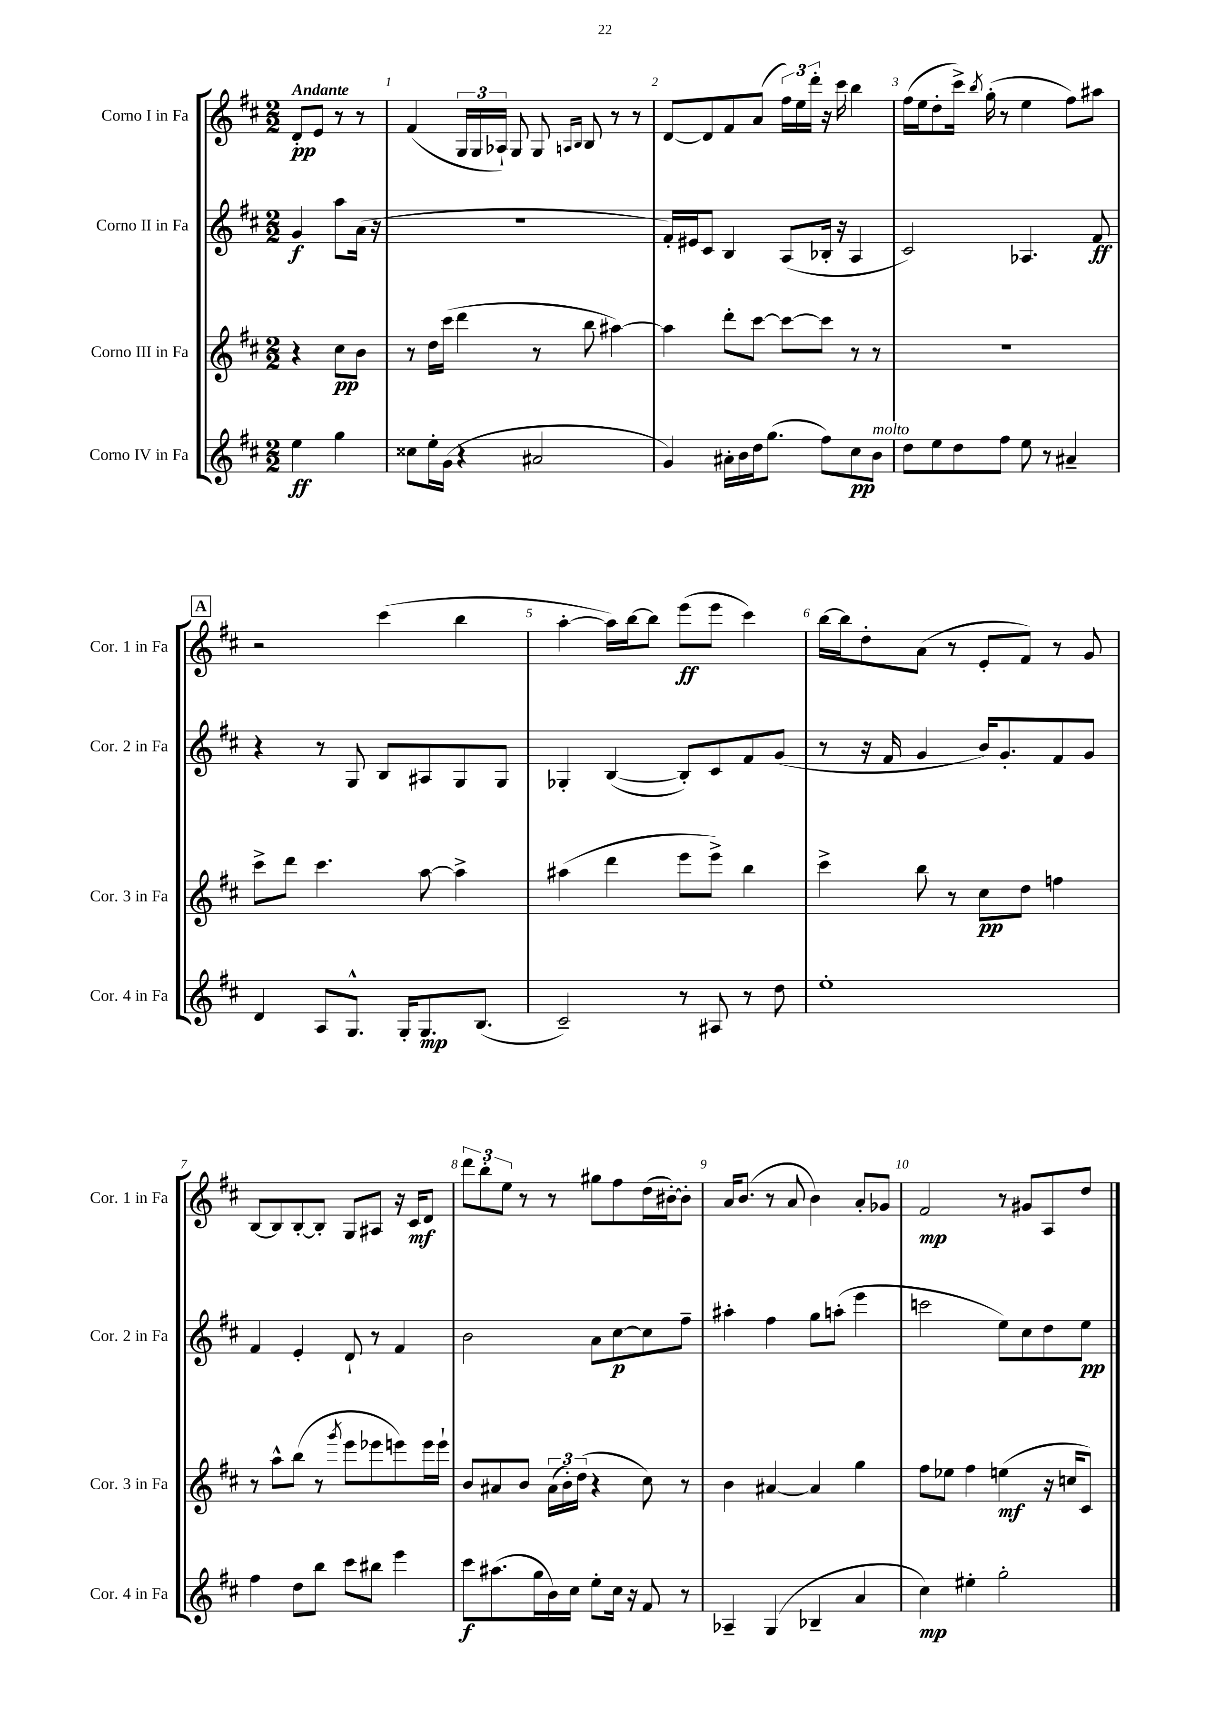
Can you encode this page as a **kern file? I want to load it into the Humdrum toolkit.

**kern	**kern	**kern	**kern
*staff4	*staff3	*staff2	*staff1
*clefG2	*clefG2	*clefG2	*clefG2
*k[f#c#]	*k[f#c#]	*k[f#c#]	*k[f#c#]
*M2/2	*M2/2	*M2/2	*M2/2
4ee	4r	4g	8d'
.	.	.	8e
4gg	8cc#	8aa	8r
.	8b	(16a	8r
.	.	16r	.
=	=	=	=
8cc##	8r	1r	(4f#
16ee'	16dd	.	.
(16g	(16ccc#	.	.
4r	4ddd	.	24G
.	.	.	24G
.	.	.	24A-`)
.	.	.	8G
2a#	8r	.	8G
.	.	.	16qqA
.	.	.	16qqB
.	8bb	.	8B
.	[4aa#)	.	8r
.	.	.	8r
=	=	=	=
4g)	4aa#]	16f#')	[8d
.	.	16e#	.
.	.	8c#	8d]
16a#'	8ddd'	4B	8f#
16b	.	.	.
16dd	[8ccc#	.	(8a
(8.gg	.	.	.
.	8ccc#_	(8A	24ff#)
.	.	.	24ee
.	.	.	24ddd'
8ff#)	8ccc#]	16B-'	16r
.	.	16r	16ccc#
8cc#	8r	4A	4bb
8b	8r	.	.
=	=	=	=
8dd	1r	2c#)	(16ff#
.	.	.	16ee
8ee	.	.	8dd'
8dd	.	.	16ccc#^)
.	.	.	8qbb
.	.	.	(16gg'
8ff#	.	.	8r
8ee	.	4.A-	4ee
8r	.	.	.
4a#~	.	.	8ff#)
.	.	8f#	8aa#
=	=	=	=
4d	8ccc#^	4r	2r
.	8ddd	.	.
8A	4.ccc#	8r	.
8.G^^	.	8G	.
.	.	8B	(4ccc#
16G'	.	.	.
8.G	[8aa	8A#	.
.	4aa^]	8G	4bb
(8.B	.	.	.
.	.	8G	.
=	=	=	=
2c#~)	(4aa#	4G-'	[4aa'
.	4ddd	([4B	16aa])
.	.	.	[16bb
.	.	.	8bb]
8r	8eee	8B'])	(8eee
8A#	8eee^)	8c#	8eee
8r	4bb	8f#	4ccc#)
8dd	.	(8g	.
=	=	=	=
1ee'	4ccc#^	8r	[16bb
.	.	.	16bb]
.	.	16r	8dd'
.	.	16f#	.
.	8bb	4g	(8a
.	8r	.	8r
.	8cc#	16b)	8e'
.	.	8.g'	.
.	8dd	.	8f#)
.	4ff	8f#	8r
.	.	8g	8g
=	=	=	=
4ff#	8r	4f#	[8B
.	8aa^^	.	8B]
8dd	(8bb	4e'	[8B'
8bb	8r	.	8B']
.	8qggg	.	.
8ccc#	8eee	8d`	8G
8bb#	8eee-	8r	8A#
4eee	8eee)	4f#	16r
.	.	.	16c#
.	16eee	.	8d
.	16eee`	.	.
=	=	=	=
8ccc#	8b	2b	12ddd
.	.	.	12bb'
(8.aa#	8a#	.	.
.	.	.	12ee
.	8b	.	8r
16gg	.	.	.
16b)	(24a#	.	8r
.	24b')	.	.
16cc#	.	.	.
.	(24dd	.	.
8ee'	4r	8a	8gg#
16cc#	.	[8cc#	8ff#
16r	.	.	.
8f#	8cc#)	8cc#]	(16dd
.	.	.	[16b#')
8r	8r	8ff#~	8b#']
=	=	=	=
4A-~	4b	4aa#'	16a
.	.	.	(8.b
(4G	[4a#	4ff#	8r
.	.	.	8a
4B-~	4a#]	8gg	4b)
.	.	(8aa'	.
4a	4gg	4eee	8a'
.	.	.	8g-
=	=	=	=
4cc#)	8ff#	2ccc	2f#
.	8ee-	.	.
4ee#'	4ff#	.	.
2gg'	(4ee	8ee)	8r
.	.	8cc#	8g#
.	16r	8dd	8A
.	16cc	.	.
.	8c#)	8ee	8dd
==	==	==	==
*-	*-	*-	*-
